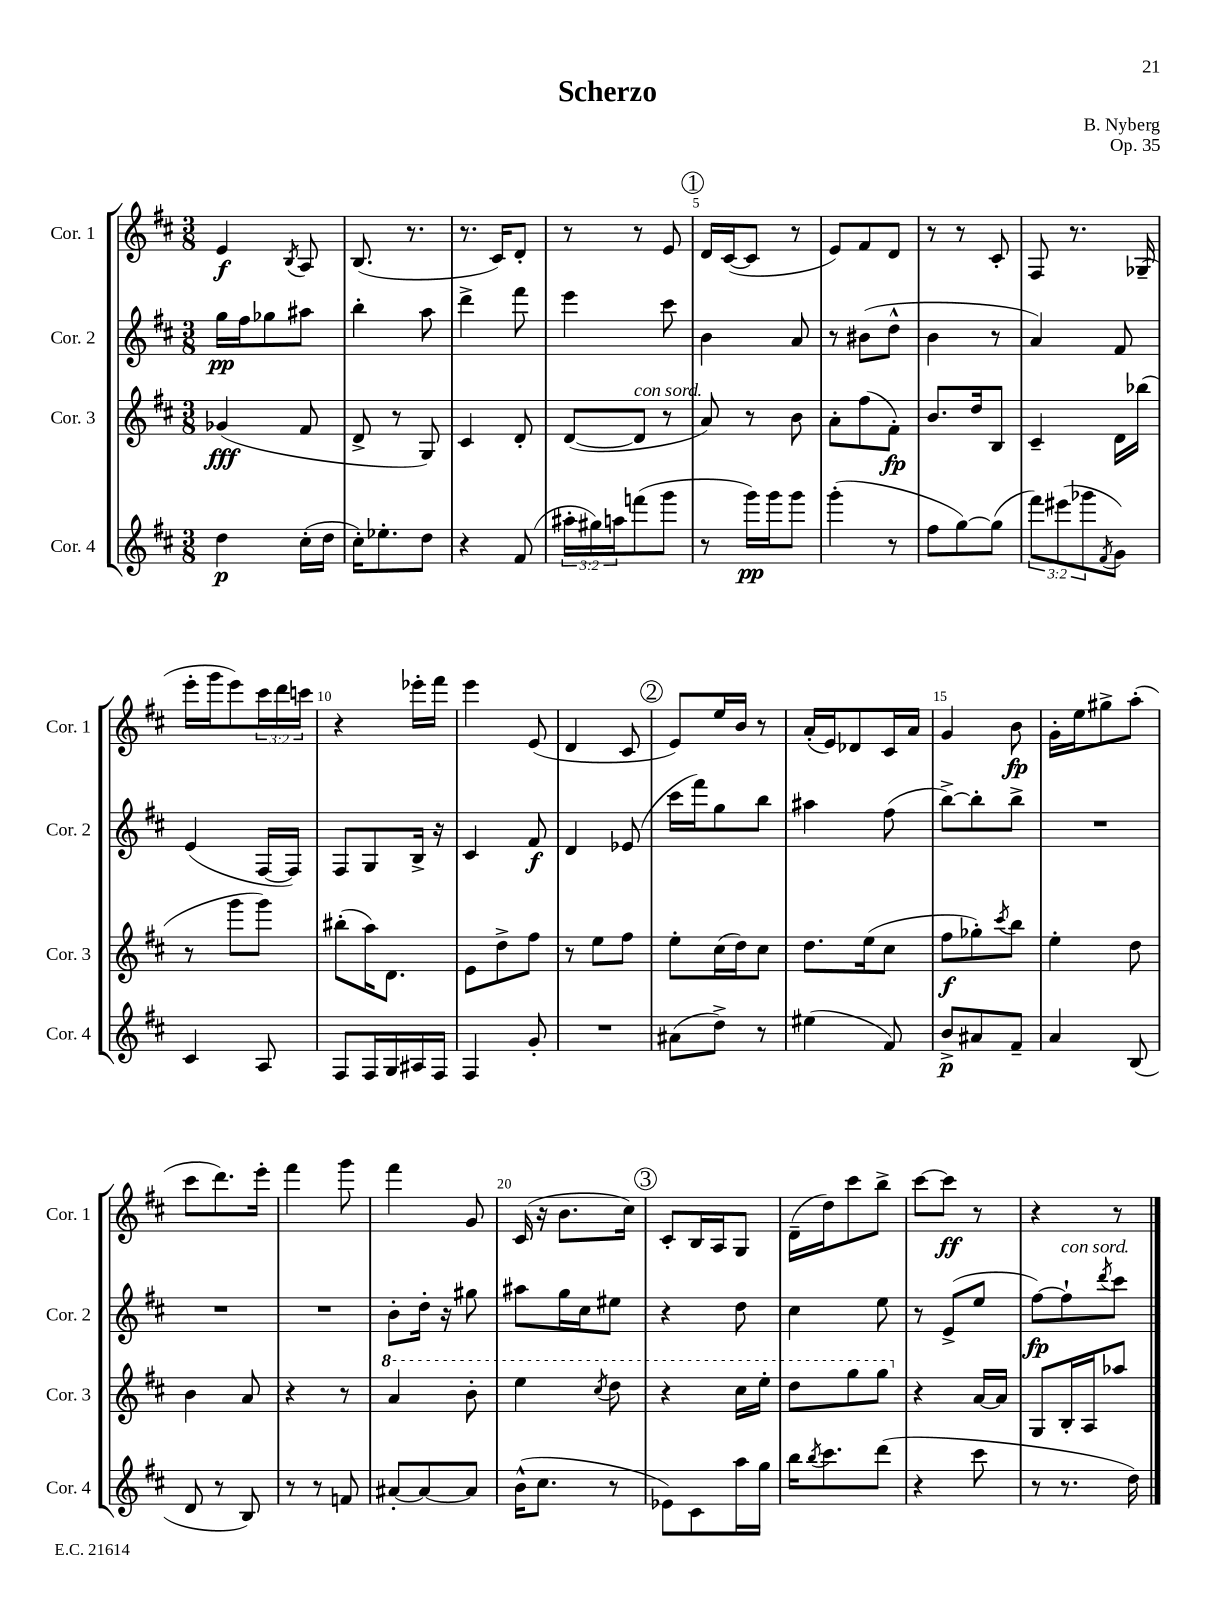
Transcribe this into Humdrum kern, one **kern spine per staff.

**kern	**kern	**kern	**kern
*staff4	*staff3	*staff2	*staff1
*clefG2	*clefG2	*clefG2	*clefG2
*k[f#c#]	*k[f#c#]	*k[f#c#]	*k[f#c#]
*M3/8	*M3/8	*M3/8	*M3/8
4dd	(4g-	16gg	4e
.	.	16ff#	.
.	.	8gg-	.
.	.	.	8qB
(16cc#'	8f#	8aa#	8A
16dd	.	.	.
=	=	=	=
16cc#')	8d^	4bb'	(8.B
8.ee-'	.	.	.
.	8r	.	.
.	.	.	8.r
8dd	8G)	8aa	.
=	=	=	=
4r	4c#	4ddd^	8.r
.	.	.	16c#)
(8f#	8d'	8fff#	8d'
=	=	=	=
24aa#'	([8d	4eee	8r
24gg#)	.	.	.
24aa	.	.	.
(8fff	8d]	.	8r
8ggg	8r	8ccc#	8e
=	=	=	=
8r	8a)	4b	16d
.	.	.	([16c#
16ggg)	8r	.	8c#]
16ggg	.	.	.
8ggg	8b	8a	8r
=	=	=	=
(4ggg'	8a'	8r	8e)
.	(8ff#	(8b#	8f#
8r	8f#')	8dd^^	8d
=	=	=	=
8ff#	8.b	4b	8r
[8gg)	.	.	8r
.	16dd	.	.
(8gg]	8B	8r	8c#'
=	=	=	=
12fff#)	4c#~	4a)	8F#
(12eee#	.	.	.
.	.	.	8.r
12ggg-	.	.	.
8qf#	.	.	.
8g)	16d	8f#	.
.	(16bb-	.	(16G-~
=	=	=	=
4c#	8r	(4e	16eee'
.	.	.	16ggg
.	8ggg	.	8eee)
8A	8ggg)	[16F#	24ccc#
.	.	.	24ddd
.	.	16F#])	.
.	.	.	24ccc
=	=	=	=
8F#	(8bb#'	8F#	4r
16F#	16aa)	8G	.
16G	8.d	.	.
16A#	.	16B^	16eee-'
16F#	.	16r	16fff#
=	=	=	=
4F#	8e	4c#	4eee
.	8dd^	.	.
8g'	8ff#	8f#	(8e
=	=	=	=
4.r	8r	4d	4d
.	8ee	.	.
.	8ff#	(8e-	8c#
=	=	=	=
(8a#	8ee'	16ccc#	8e)
.	.	16fff#)	.
8dd^)	(16cc#	8gg	16ee
.	16dd)	.	16b
8r	8cc#	8bb	8r
=	=	=	=
(4ee#	8.dd	4aa#	(16a'
.	.	.	16e)
.	.	.	8d-
.	(16ee	.	.
8f#)	8cc#	(8ff#	16c#
.	.	.	16a
=	=	=	=
8b^	8ff#	[8bb^)	4g
8a#	8gg-')	8bb']	.
.	8qccc#	.	.
8f#~	8bb	8bb^	8b
=	=	=	=
4a	4ee'	4.r	16g'
.	.	.	16ee
.	.	.	8gg#^
(8B	8dd	.	(8aa'
=	=	=	=
8d	4b	4.r	8ccc#
8r	.	.	8.ddd)
8B)	8a	.	.
.	.	.	16eee'
=	=	=	=
8r	4r	4.r	4fff#
8r	.	.	.
8f	8r	.	8ggg
=	=	=	=
[8a#'	4aa	8b'	4fff#
8a#_	.	16dd'	.
.	.	16r	.
8a#]	8bb'	8gg#	8g
=	=	=	=
(16b^^	4eee	8aa#	(16c#
8.cc#	.	.	16r
.	.	16gg	8.b
.	.	16cc#	.
.	8qccc#	.	.
8r	8ddd	8ee#	.
.	.	.	16cc#)
=	=	=	=
8e-)	4r	4r	8c#'
8c#	.	.	16B
.	.	.	16A
16aa	16ccc#	8dd	8G
16gg	16eee'	.	.
=	=	=	=
16bb	8ddd	4cc#	(16d~
8qbb	.	.	.
8.ccc#	.	.	16dd)
.	8ggg	.	8ccc#
(8ddd	8ggg	8ee	8bb^
=	=	=	=
4r	4r	8r	[8ccc#
.	.	(8e^	8ccc#]
8ccc#	[16a	8ee	8r
.	16a]	.	.
=	=	=	=
8r	8G	[8ff#)	4r
8.r	16B'	8ff#`]	.
.	16A	.	.
.	.	8qddd	.
.	8aa-	8ccc#	8r
16dd)	.	.	.
==	==	==	==
*-	*-	*-	*-
